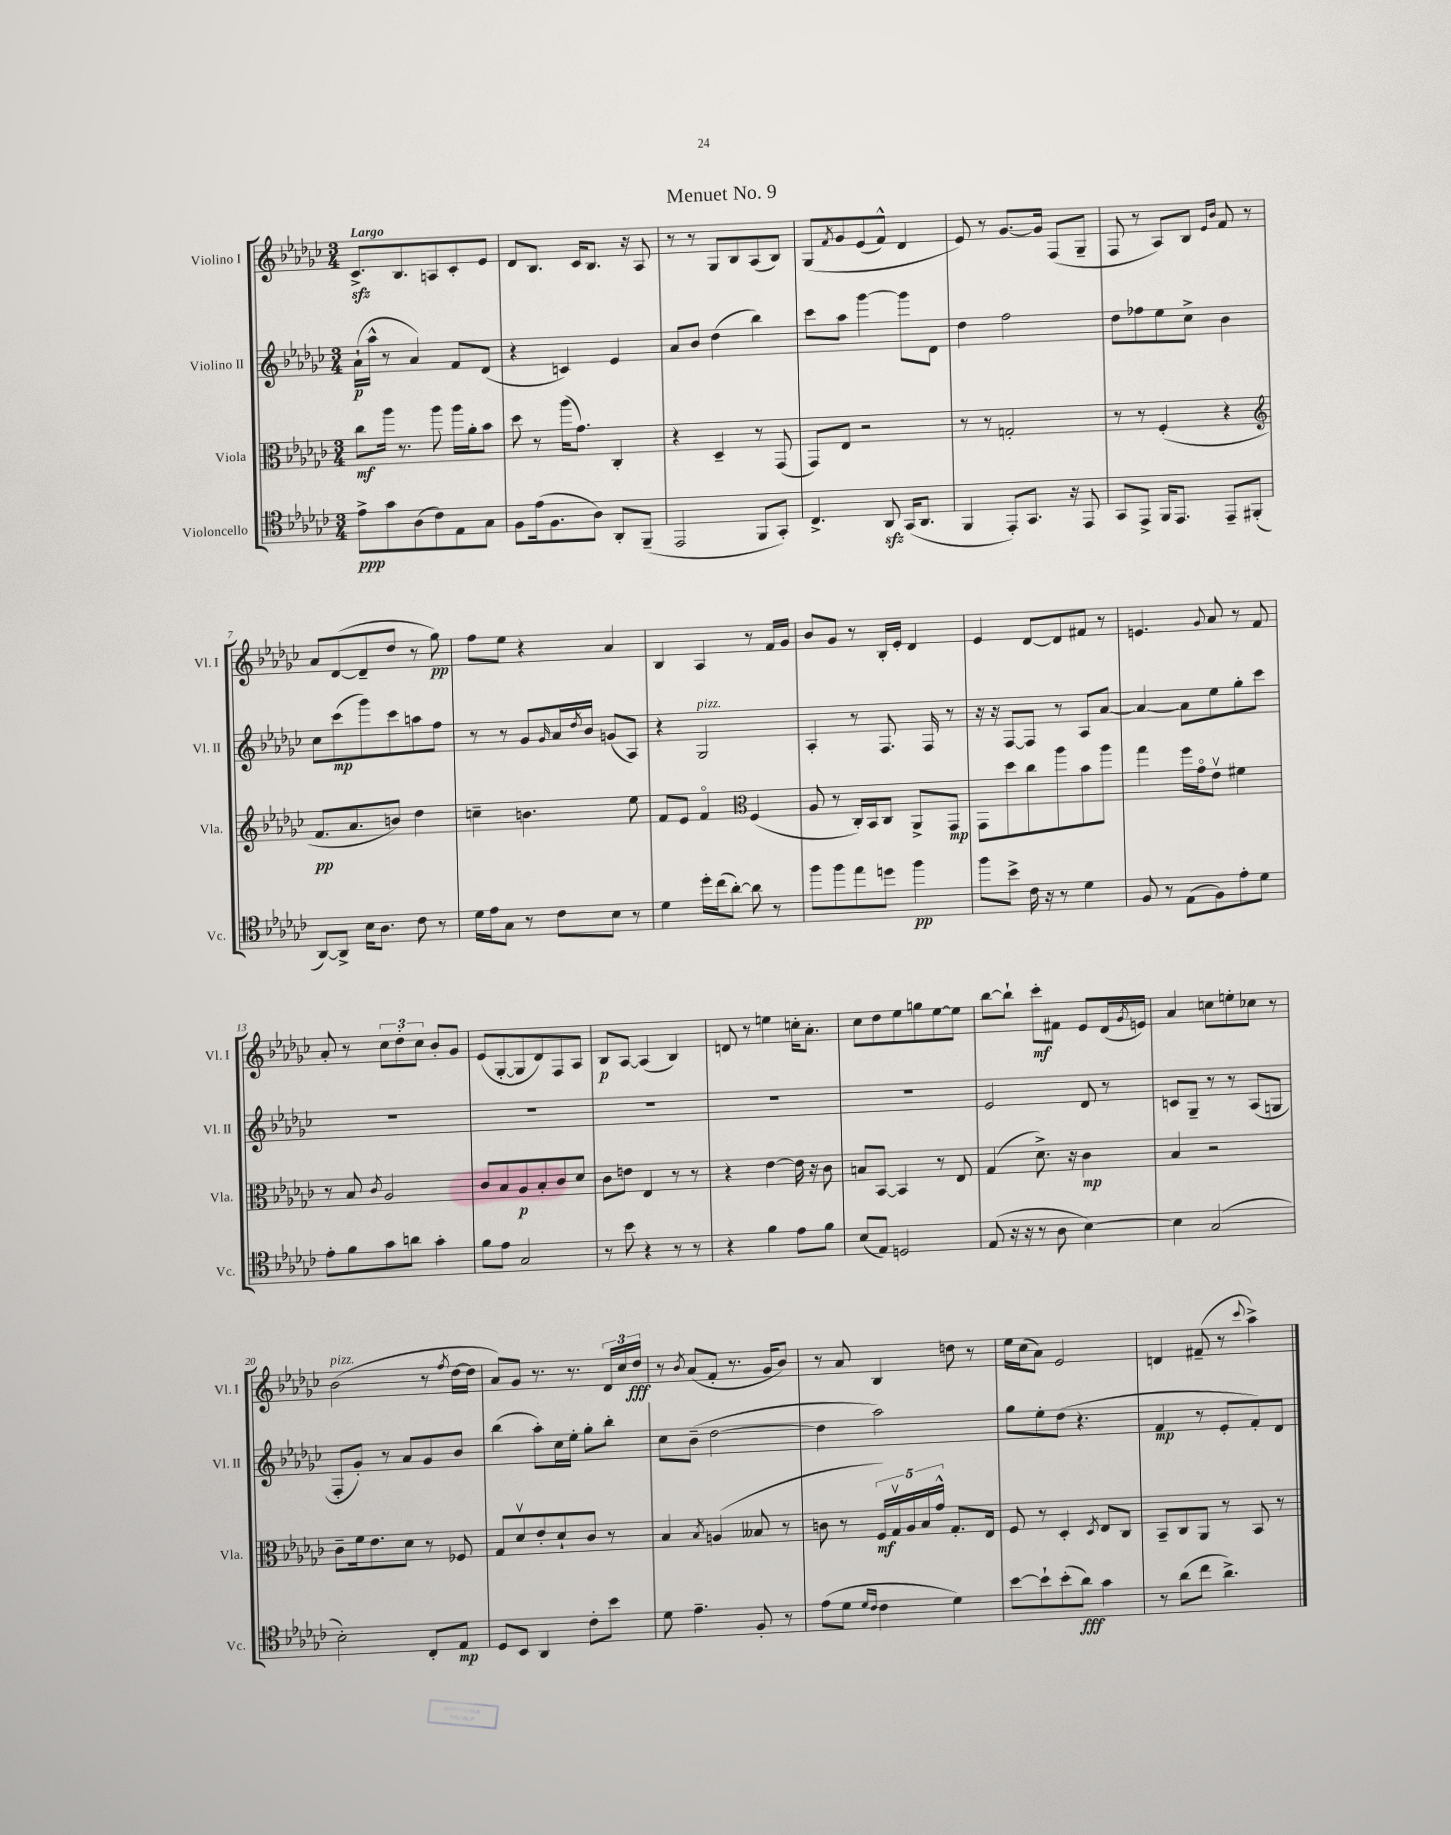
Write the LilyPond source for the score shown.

\header { title = "Menuet No. 9" }
<<
\new StaffGroup <<
\new Staff = "s0" \with { instrumentName = "Violino I" shortInstrumentName = "Vl. I" } {
    \clef treble \key ges \major \numericTimeSignature \time 3/4 \tempo "Largo"
    ces'8.->\sfz bes8. a8 ces'8-. ees'8 |
    des'8 bes8. ces'16 bes8. r16 aes8 |
    r8 r8 ges8 bes8 aes8( bes8) |
    ges8\( \acciaccatura { f'8 } ges'8 ees'8( f'8-^) des'4 |
    ees'8\) r8 ges'8.~ ges'16 f8( ges8-- |
    f8 r8 aes8) bes8 \grace { ees'16 bes'16 } f'8 r8 |
    aes'8 des'8~( des'8-- des''8 r8 ges''8\pp) |
    f''8 ees''8 r4 aes'4 |
    bes4 aes4 r8 f'16 ges'16 |
    bes'8 ges'8 r8 bes16-. ees'16-. des'4 |
    ees'4 des'8~ des'8 fis'8 r8 |
    e'4. \appoggiatura { ges'8 } aes'8 r8 f'8 |
    aes'8-. r8 \tuplet 3/2 { ces''8 des''8-. ces''8 } bes'8-. ges'8 |
    ees'8( ges8~-. ges8 des'8) f8 aes8 |
    bes8\p aes8~ aes4( bes4) |
    d'8 r8 e''4 c''16-. aes'8.-. |
    ces''8 des''8 ees''8 g''8 ees''8~ ees''8 |
    bes''8~ bes''8-! ces'''8-.\mf fis'8 ees'8 des'16( \acciaccatura { ges'8 } e'16) |
    aes'4 c''8 e''8-. ces''8 r8 |
    bes'2^\markup { \italic "pizz." }( r8 \acciaccatura { f''8 } des''16~ des''16 |
    aes'8) ges'8 r8. r8. \tuplet 3/2 { des'16 ces''16 des''16\fff } |
    r8 \acciaccatura { bes'8 } aes'8( f'8-. r8. ges'16 bes'8) |
    r8 aes'8 bes4 d''8 r8 |
    ees''16 ces''16( aes'8) ees'2 |
    d'4 fis'8--( r8 \appoggiatura { ces'''8 } aes''4->) \bar "|." |
}
\new Staff = "s1" \with { instrumentName = "Violino II" shortInstrumentName = "Vl. II" } {
    \clef treble \key ges \major \numericTimeSignature \time 3/4
    aes'16-!\p( aes''16-^ r8 aes'4) f'8 des'8( |
    r4 c'4) ees'4 |
    aes'8 bes'8 des''4( bes''4) |
    ces'''8 aes''8 ges'''4~ ges'''8 des'8 |
    des''4 f''2 |
    des''8 fes''8 ees''8 ces''8-> bes'4 |
    ces''8 ces'''8\mp( ges'''8) ces'''8 a''8 f''8 |
    r8 r8 ges'8 \grace { ges'16 } aes'16 \acciaccatura { des''8 } bes'16 g'8( aes8) |
    r4 ges2^\markup { \italic "pizz." } |
    aes4-. r8 f8. f16 r8 |
    r16 r16 f8~ f8 r8 aes8 aes'8~ |
    aes'4~ aes'8 ees''8 ges''8-. ces'''8 |
    R2. |
    R2. |
    R2. |
    R2. |
    R2. |
    ees'2 des'8 r8 |
    c'8 ges8-- r8 r8 aes8( g8 |
    f8-. ges'8-.) r8 aes'8 ges'8 bes'8 |
    bes''4( aes''8-.) ces''16 ees''16-. ges''8-. bes''8-. |
    ces''8 bes'8--( des''2~ |
    des''4 aes''2) |
    ges''8 ees''8-. des''8( r4. |
    f'4\mp r8 ees'8-. f'8-.) des'8 \bar "|." |
}
\new Staff = "s2" \with { instrumentName = "Viola" shortInstrumentName = "Vla." } {
    \clef alto \key ges \major \numericTimeSignature \time 3/4
    ces''8\mf aes''16 r8. aes''8 aes''16 aes'16-. bes'8 |
    des''8 r8 aes''16( ges'8.) ces4-. |
    r4 des4-- r8 ges,8( |
    ges,8) ees8 r2 |
    r8 r8 g2-. |
    r8 r8 f4-.( r4 |
    \clef treble f'8.\pp aes'8. b'8) des''4 |
    c''4-- b'4. ees''8 |
    f'8 ees'8 f'4\flageolet \clef alto f4( |
    aes8 r8 ces16-.) bes,16 ces8 aes,8-> ges,8\mp |
    ges,8 des''8 ces''8 aes''8 bes'8 aes''8 |
    ges''4 f''16 ges'16\flageolet ees'8\upbow fis'4 |
    r8 bes8 \acciaccatura { ces'8 } aes2 |
    ces'8 bes8 aes8\p bes8-. ces'8 des'8 |
    ces'8 e'8 ees4 r8 r8 |
    r4 ees'4~ ees'16 r16 ces'8 |
    b8 bes,8~ bes,4 r8 ees8 |
    ges4( des'8.->) r16 ces'4\mp |
    bes4 r2 |
    ces'8-- f'16 ees'8. des'8 r8 fes8 |
    ges8 des'8\upbow ees'8-. des'8-! ces'8 r8 |
    bes4 \acciaccatura { bes8 } a4( beses8 r8 |
    c'8 r8 \tuplet 5/4 { f16\mf) ges16\upbow aes16 bes16 ges'16-^ } ges8.-. ees16 |
    f8 r8 des4-. \acciaccatura { des8 } ees8 ces8 |
    bes,8-- ces8 aes,8 r8 bes,8 r8 \bar "|." |
}
\new Staff = "s3" \with { instrumentName = "Violoncello" shortInstrumentName = "Vc." } {
    \clef tenor \key ges \major \numericTimeSignature \time 3/4
    ees'8->\ppp ges'8 aes8( ces'8) ees8 ges8 |
    f8 ees'16( f8. aes8) aes,8-. f,8--( |
    ees,2 f,8 ges,8-.) |
    ces4.-> aes,8\sfz ges,16( aes,8. |
    f,4 ees,8-.) ges,8. r16 ees,8 |
    ges,8 ees,8-> f,16 ees,8. ees,8-- fis,8-.( |
    aes,8~) aes,8-> bes16 aes8. ces'8 r8 |
    des'16 ees'16 ges8 r8 ces'8 bes8 r8 |
    des'4 des''16-. ces''16( aes'8~-.) aes'8 r8 |
    f''8 f''8 ees''8 d''8 f''4\pp |
    f''8 bes'8-> ces'16 r16 r8 des'4 |
    f8 r8 ees8( f8) ees'8-. des'8 |
    ees'8-. f'8 ges'8 a'8 ges'4-. |
    f'8 ees'8 ges2 |
    r8 bes'8 r4 r8 r8 |
    r4 f'4 ees'8 f'8 |
    bes8( ees8) d2 |
    ees8( r16 r16 r8 aes8 bes4~) |
    bes4 ges2( |
    bes2-.) ces8-. ees8\mp |
    des8 bes,8 aes,4 ces'8-. bes'8 |
    des'8 ees'4.-- f8-. r8 |
    ees'8( des'8 \grace { des'16 ces'16 } ces'4 des'4) |
    bes'8~ bes'8-! bes'8-.( aes'8\fff) ges'4 |
    r8 aes'8( ces''8 aes'4.->) \bar "|." |
}
>>
>>
